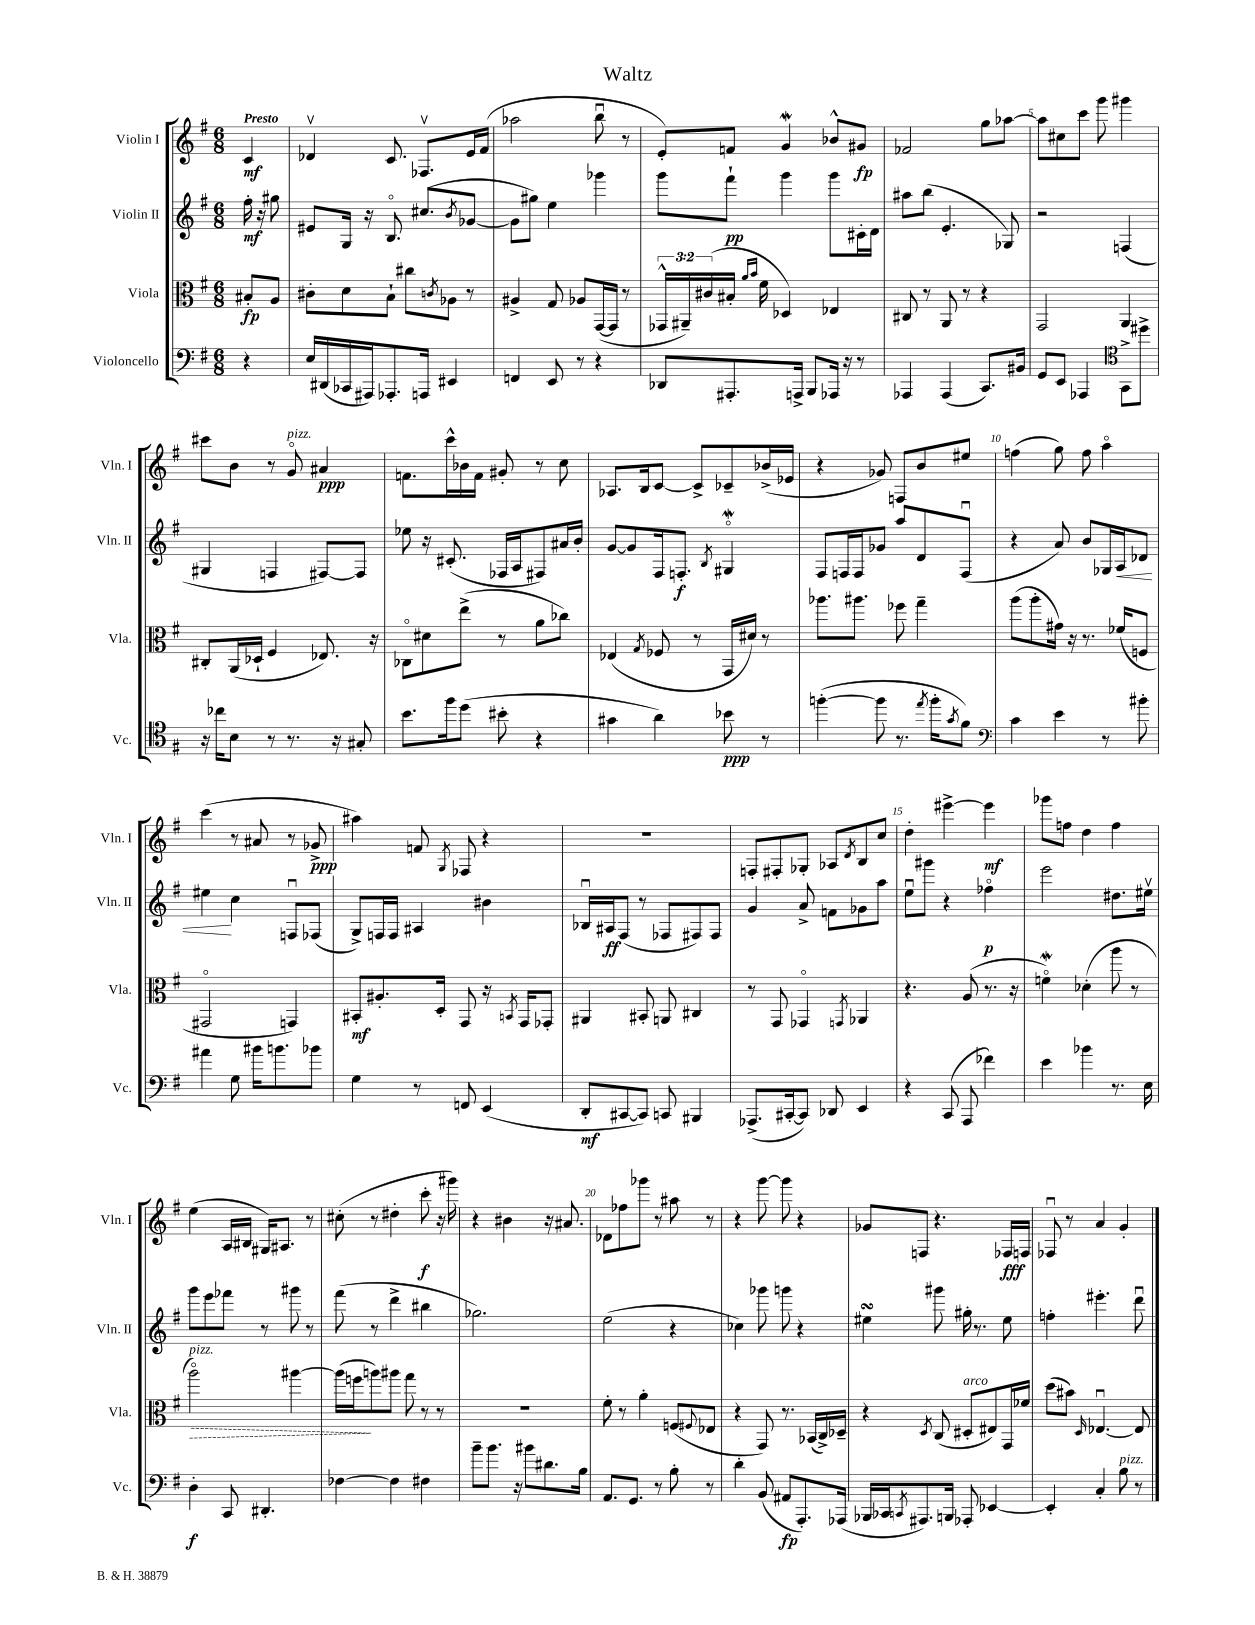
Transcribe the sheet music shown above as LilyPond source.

\header { title = "Waltz" }
<<
\new StaffGroup <<
\new Staff = "s0" \with { instrumentName = "Violin I" shortInstrumentName = "Vln. I" } {
    \clef treble \key g \major \numericTimeSignature \time 6/8 \partial 4 \tempo "Presto"
    c'4\mf |
    des'4\upbow c'8. fes8.\upbow e'16 fis'16( |
    aes''2 b''8\downbow r8 |
    e'8-.) f'8 g'4\mordent bes'8-^ gis'8\fp |
    fes'2 g''8 aes''8~ |
    aes''8 cis''8 c'''8 g'''8 gis'''4 |
    cis'''8 b'8 r8 g'8\flageolet^\markup { \italic "pizz." } ais'4\ppp |
    f'8. c'''16-^ bes'16 f'16 gis'8-. r8 c''8 |
    aes8. b16 c'8~ c'8-> ces'8-- bes'16->( ees'16 |
    r4 ges'8) f8 b'8 eis''8 |
    f''4( g''8) f''8 a''4\flageolet |
    c'''4( r8 ais'8 r8 ges'8->\ppp |
    ais''4) f'8 \acciaccatura { g8 } fes8 r4 |
    R2. |
    f8-. fis8-. ges8-. aes8 \acciaccatura { d'8 } b8 c''8 |
    d''4-. eis'''4~-> eis'''4\mf |
    ges'''8 f''8 d''4 f''4 |
    e''4( a16 bis16 gis16) ais8. r8 |
    cis''8-.( r8 dis''4-. c'''8-.\f r16 gis'''16) |
    r4 bis'4 r16 ais'8. |
    des'8 fes''8 ges'''8 r8 ais''8 r8 |
    r4 g'''8~ g'''8 r4 |
    ges'8 f8 r4. fes16\fff f16 |
    fes8\downbow r8 a'4 g'4-. \bar "|." |
}
\new Staff = "s1" \with { instrumentName = "Violin II" shortInstrumentName = "Vln. II" } {
    \clef treble \key g \major \numericTimeSignature \time 6/8 \partial 4
    fis''16-.\mf r16 gis''8 |
    eis'8 g16 r16 b8.\flageolet cis''8.( \acciaccatura { b'8 } ges'8~ |
    ges'8 gis''8) e''4 ges'''4 |
    g'''8 fis'''8-!\pp g'''4 g'''8 cis'16-. d'16 |
    ais''8 b''8( e'4.-. ges8) |
    r2 f4( |
    gis4 f4 fis8~) fis8 |
    ees''8 r16 cis'8.-.( fes16 a16 fis8) ais'16 b'16-. |
    g'8~ g'8 fis16 f8.-.\f \acciaccatura { b8 } gis4\flageolet\mordent |
    fis8 f16 f16 ges'8 a''8 d'8 f8\downbow( |
    r4 a'8) b'8 ges16 a16\< des'8 |
    eis''4\! c''4 f8\downbow fes8( |
    g8->) f16 f16 ais4 bis'4 |
    bes16\downbow ais16\ff fis8( r8 fes8 fis8) fis8 |
    g'4 a'8-> f'8 ges'8 a''8 |
    e''8\downbow gis'''8 r4 fes''4\flageolet\p |
    e'''2 dis''8. eis''16\upbow |
    g'''8 e'''8 fes'''8 r8 gis'''8 r8 |
    fis'''8( r8 d'''4-> bis''4 |
    ges''2.) |
    e''2( r4 |
    ces''4) ges'''8 g'''8 r4 |
    eis''4\turn gis'''8 gis''16-. r8. eis''8 |
    f''4-. eis'''4.-. d'''8\downbow \bar "|." |
}
\new Staff = "s2" \with { instrumentName = "Viola" shortInstrumentName = "Vla." } {
    \clef alto \key g \major \numericTimeSignature \time 6/8 \override Staff.TupletNumber.text = #tuplet-number::calc-fraction-text \partial 4
    bis8-.\fp a8 |
    cis'8-. d'8 b8-! cis''8 \acciaccatura { c'8 } aes8 r8 |
    ais4-> g8 aes8 g,16~( g,16 r8 |
    \tuplet 3/2 { ges,16-^ ais,16--) cis'16( } bis16-. \grace { a'16 b'16 } fis'16 des4) ees4 |
    cis8 r8 a,8 r8 r4 |
    g,2 a,4 |
    cis8-. a,16( des16-! fis4 ees8.) r16 |
    ces8\flageolet dis'8 e''8->( r8 a'8 ces''8) |
    ees4( \acciaccatura { g8 } fes8 r8 g,16 dis'16) r8 |
    aes''8. ais''8. fes''8 g''4-- |
    a''8( a''8-. gis'16) r16 r8. fes'16( f8 |
    gis,2\flageolet g,4) |
    bis,8-.\mf ais8.-. d16-. g,8 r16 \acciaccatura { b,8 } g,16 ges,8-. |
    ais,4 bis,8-. a,8 cis4 |
    r8 g,8 ges,4\flageolet \acciaccatura { g,8 } aes,4 |
    r4. a8( r8. r16 |
    f'4\flageolet\mordent) des'4-.( a''8 r8 |
    \once \override Hairpin.style = #'dashed-line a''2\flageolet\>^\markup { \italic "pizz." }) ais''4~ |
    ais''16( f''16\! a''8) ais''8 g''8 r8 r8 |
    R2. |
    fis'8-. r8 a'4-. f8( \appoggiatura { fis8 } ees8 |
    r4 g,8) r8. bes,16( c16->) des16-- |
    r4 \acciaccatura { d8 } c8( dis8-.^\markup { \italic "arco" } eis8) g,16 fes'16 |
    d''8( bis'8) \grace { d16 } ees4.~\downbow ees8 \bar "|." |
}
\new Staff = "s3" \with { instrumentName = "Violoncello" shortInstrumentName = "Vc." } {
    \clef bass \key g \major \numericTimeSignature \time 6/8 \partial 4
    r4 |
    e16 dis,16( ces,16 ais,,16) aes,,8.-. a,,16 eis,4 |
    f,4 e,8 r8 r4 |
    des,8 ais,,8.-. a,,16-> b,,8 aes,,16 r16 r8 |
    aes,,4 aes,,4( c,8.) bis,16 |
    g,8 e,8 aes,,4 \clef tenor g,8-> dis''8-> |
    r16 ces''16 b8 r8 r8. r16 gis8-. |
    b'8. fis''16 d''8( bis'8-. r4 |
    gis'4 a'4) bes'8\ppp r8 |
    f''4~-.( f''8 r8. \acciaccatura { e''8 } f''16-. \acciaccatura { g'8 } fis'8) |
    \clef bass c'4 e'4 r8 bis'8-. |
    ais'4 g8 bis'16 b'8. bes'8 |
    g4 r8 f,8 e,4( |
    d,8-.\mf cis,8~ cis,8) c,8 bis,,4 |
    aes,,8.->( cis,16~-. cis,8) des,8 e,4 |
    r4 c,8( a,,8 fes'4) |
    e'4 bes'4 r8. e16 |
    d4-.\f c,8 dis,4.-. |
    fes4~ fes4 fis4 |
    b'8-- b'8. r16 bis'8 dis'8. b16 |
    a,8. g,8. r8 b8-. r8 |
    d'4-. b,8( ais,8\fp a,,8.-.) aes,,16( |
    bes,,16 ces,16 \acciaccatura { c,8 } ais,,8.) b,,16 aes,,8-. ees,4~ |
    ees,4-. c4-. b8^\markup { \italic "pizz." } r8 \bar "|." |
}
>>
>>
\layout { \context { \Score \override BarNumber.break-visibility = ##(#f #t #t) barNumberVisibility = #(every-nth-bar-number-visible 5) } }
